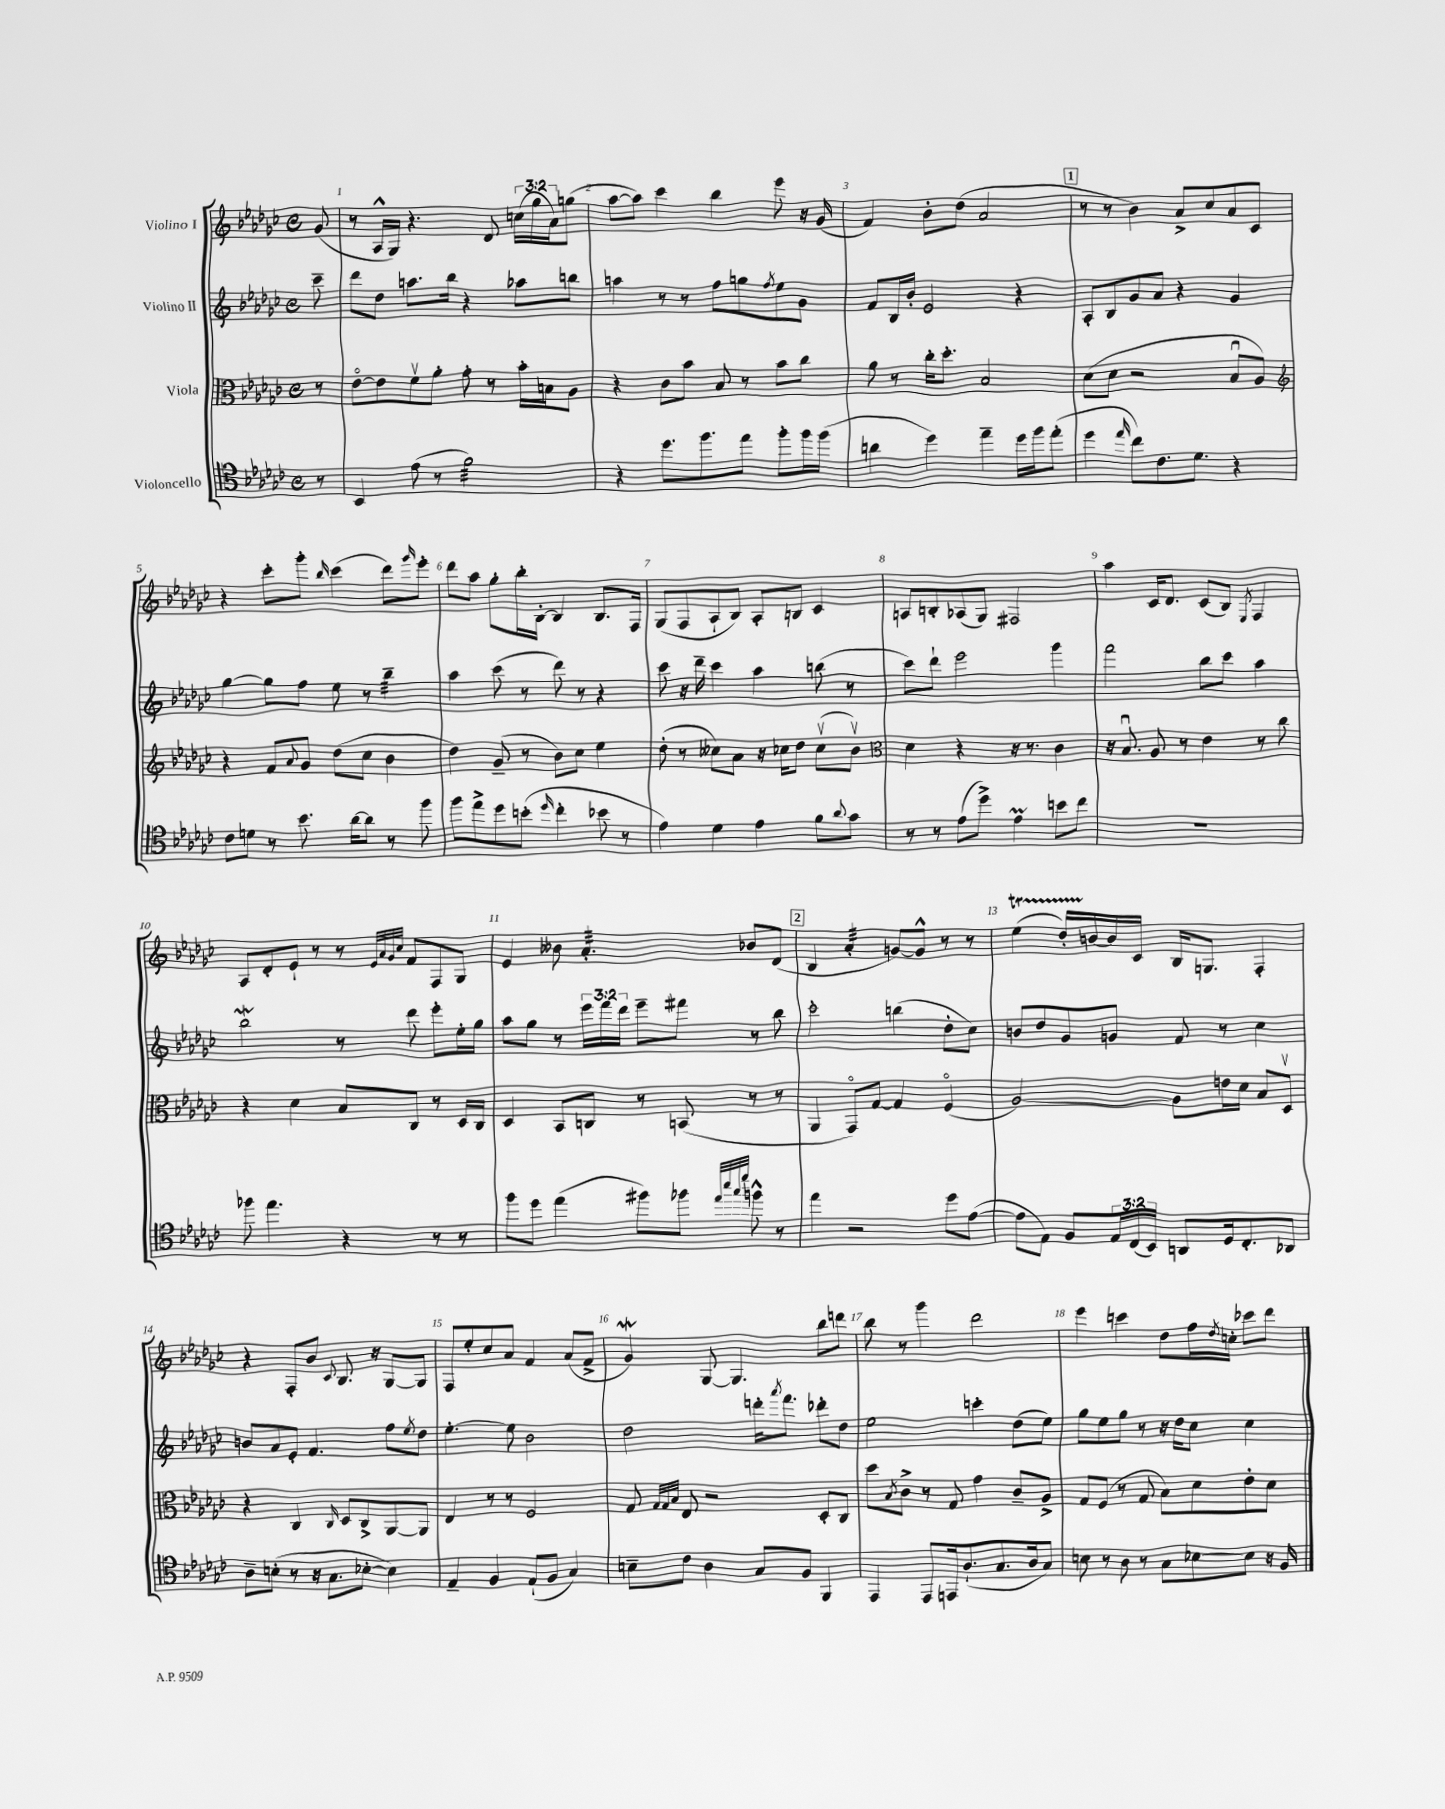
<<
\new StaffGroup <<
\new Staff = "s0" \with { instrumentName = "Violino I" } {
    \clef treble \key ges \major \defaultTimeSignature \time 4/4 \override Staff.TupletNumber.text = #tuplet-number::calc-fraction-text \partial 8
    ges'8( |
    r8 aes16-^ ges16) r4. des'8 \tuplet 3/2 { c''16( ges''16 aes'16) } g''8( |
    aes''8~ aes''8) ces'''4 bes''4 ees'''8 r16 ges'16( |
    f'4) bes'8-. des''8( aes'2 |
    \mark \markup { \box "1" } r8 r8 bes'4) aes'8-> ces''8 aes'8 ces'8 |
    r4 ces'''8-. ges'''8-. \grace { bes''16 } ces'''4( des'''8) \grace { ges'''16 } ees'''8-. |
    des'''8 aes''8 ges''8-. bes''16-. bes16~-. bes4 bes8. f16 |
    ges8( f8 aes8-! bes8) aes8-. b8 ces'4 |
    a8 b8-. aes8( ges8) fis2 |
    aes''4 ces'16 des'8. ces'8( bes8) \acciaccatura { ees8 } f4 |
    aes8 des'8-. ees'8-! r8 r8 \grace { ees'32 aes'32 ges'32 ces''32 } f'8 f8 ges8 |
    ees'4 beses'8 aes'4.:32-. bes'8 des'8( |
    \mark \markup { \box "2" } bes4 aes'4:32-. g'8~) g'8-^ r8 r8 |
    ees''4\startTrillSpan( des''16-.) b'16~\stopTrillSpan b'16 ces'16 bes16 g8. f4-. |
    r4 f8-. bes'8 \appoggiatura { ces'8 } bes8. r16 ges8~ ges8 |
    f8 ees''8-. ces''8 aes'8 f'4 aes'8( f'8-> |
    ges'4\mordent) ges8~ ges4. bes''8 d'''8 |
    bes''8 r8 ges'''4 des'''2 |
    ees'''4 c'''4 des''8 f''16 \acciaccatura { des''8 } c''16-. ces'''8 des'''8 \bar "|." |
}
\new Staff = "s1" \with { instrumentName = "Violino II" } {
    \clef treble \key ges \major \defaultTimeSignature \time 4/4 \override Staff.TupletNumber.text = #tuplet-number::calc-fraction-text \partial 8
    ces'''8-- |
    des'''8 des''8 a''8. bes''16 r4 aes''8 b''8 |
    a''4 r8 r8 f''8 g''8 \acciaccatura { f''8 } ees''8 ges'8 |
    f'8 bes16 bes'16-. ees'2 r4 |
    \mark \markup { \box "1" } aes8-. bes8 ges'8 aes'8 r4 ges'4 |
    ges''4~ ges''8 f''8 ees''8 r8 bes''4:32-- |
    aes''4 ces'''8( r8 des'''8) r8 r4 |
    ces'''8 r16 des'''16-- ces'''4 aes''4 b''8( r8 |
    ces'''8) des'''8-! ees'''2 ges'''4 |
    f'''2 bes''8 ces'''8 aes''4 |
    bes''2\mordent r8 des'''8 ees'''8-. ees''16-. ges''16 |
    aes''8 ges''8 r8 \tuplet 3/2 { ees'''16 f'''16 des'''16 } ees'''8-- fis'''8 r8 bes''8 |
    \mark \markup { \box "2" } ces'''2-. b''4( des''8-. ces''8) |
    b'8 des''8 ges'8 g'8 f'8 r8 ces''4 |
    b'8 aes'8 ees'8-. f'4. f''8 \acciaccatura { ees''8 } des''8 |
    ees''4.~-. ees''8 bes'2 |
    des''2 d'''16-. \acciaccatura { aes'''8 } f'''8. des'''8-. des''8 |
    ees''2 c'''4-. des''8( ees''8) |
    ges''8 ees''8 ges''8 r8 r16 des''16 ces''8 ces''4 \bar "|." |
}
\new Staff = "s2" \with { instrumentName = "Viola" } {
    \clef alto \key ges \major \defaultTimeSignature \time 4/4 \partial 8
    r8 |
    ees'8~\flageolet ees'8 f'8\upbow aes'8-. ges'8-. r8 bes'16-. b16 aes8 |
    r4 ces'8 bes'8 bes8 r8 bes'8 ces''8 |
    aes'8 r8 ces''16-. des''8.-. bes2 |
    \mark \markup { \box "1" } des'8( des'8 r2 bes8\downbow aes8) |
    \clef treble r4 f'8 \appoggiatura { aes'8 } ges'8 des''8( ces''8 bes'4 |
    des''4) ges'8--( r8 bes'8) ces''8 ees''4 |
    des''8-.( r8 ceses''8) aes'8 r16 ces''16 des''8 ces''8\upbow( bes'8\upbow) |
    \clef alto des'4 r4 r16 r8. ces'4 |
    r16 bes8.\downbow aes8 r8 ees'4 r8 ces''8 |
    r4 des'4 bes8 ces8 r8 des16 ces16 |
    des4 bes,8 c8 r8 b,8( r8 r8 |
    \mark \markup { \box "2" } aes,4 ges,8\flageolet) ges8~ ges4 f4\flageolet( |
    aes2~) aes8 e'16 des'16 bes8 des8\upbow |
    r4 ces4 \grace { ces16 } des8 ces8-> aes,8~ aes,8 |
    ees4 r8 r8 f2 |
    ges8 \grace { ges32 ges32 bes32 } ees8 r2 des8-. ces8 |
    des''8 \acciaccatura { bes8 } ces'8-> r8 ges8 ges'4 ces'8-- aes8-> |
    ges8 f8( r8 ges8 bes8) des'8 ees'8-. des'8 \bar "|." |
}
\new Staff = "s3" \with { instrumentName = "Violoncello" } {
    \clef tenor \key ges \major \defaultTimeSignature \time 4/4 \override Staff.TupletNumber.text = #tuplet-number::calc-fraction-text \partial 8
    r8 |
    bes,4 ees'8( r8 f'2:32) |
    r4 des''8. f''8. ees''8 f''8-. f''16 f''16( |
    a'4 des''4) ees''4-- des''16 f''16 ees''8-.( |
    \mark \markup { \box "1" } des''4 \grace { ees''16 } ces''8) ces'8. des'8. r4 |
    ces'8 d'8 r8 bes'8. aes'16~ aes'8 r8 f''8 |
    f''8 ees''8-> des''8 b'8-.( \grace { des''16 } ces''4-. bes'8 r8 |
    ees'4) des'4 ees'4 f'8 \appoggiatura { aes'8 } ges'8 |
    r8 r8 ees'8( des''8->) ees'4\prall b'8 ces''8 |
    R1 |
    fes''8 ees''4. r4 r8 r8 |
    f''8 des''8 ees''4( fis''8) fes''8 \grace { ees''32 bes''32 ges''32 des'''32 } f''8-^ r8 |
    \mark \markup { \box "2" } ees''4 r2 des''8 ees'8~( |
    ees'8 ees8) f8 \tuplet 3/2 { ees16 ces16( bes,16) } a,8 des16 ces8.-. aes,8 |
    aes8-- b8-.( r8 r16 ges8. bes8~-. bes4) |
    ees4-- f4 ees8-!( f8 ges4) |
    b8-- ces'8 aes4 ges8 f8 f,4 |
    ees,4 ees,8 e,16 aes8.-!( ges8. aes16 ges8) |
    b8 r8 aes8 r8 ges8 bes8~ bes8 r16 f16 \bar "|." |
}
>>
>>
\layout { \context { \Score \override BarNumber.break-visibility = ##(#f #t #t) barNumberVisibility = #all-bar-numbers-visible } }
